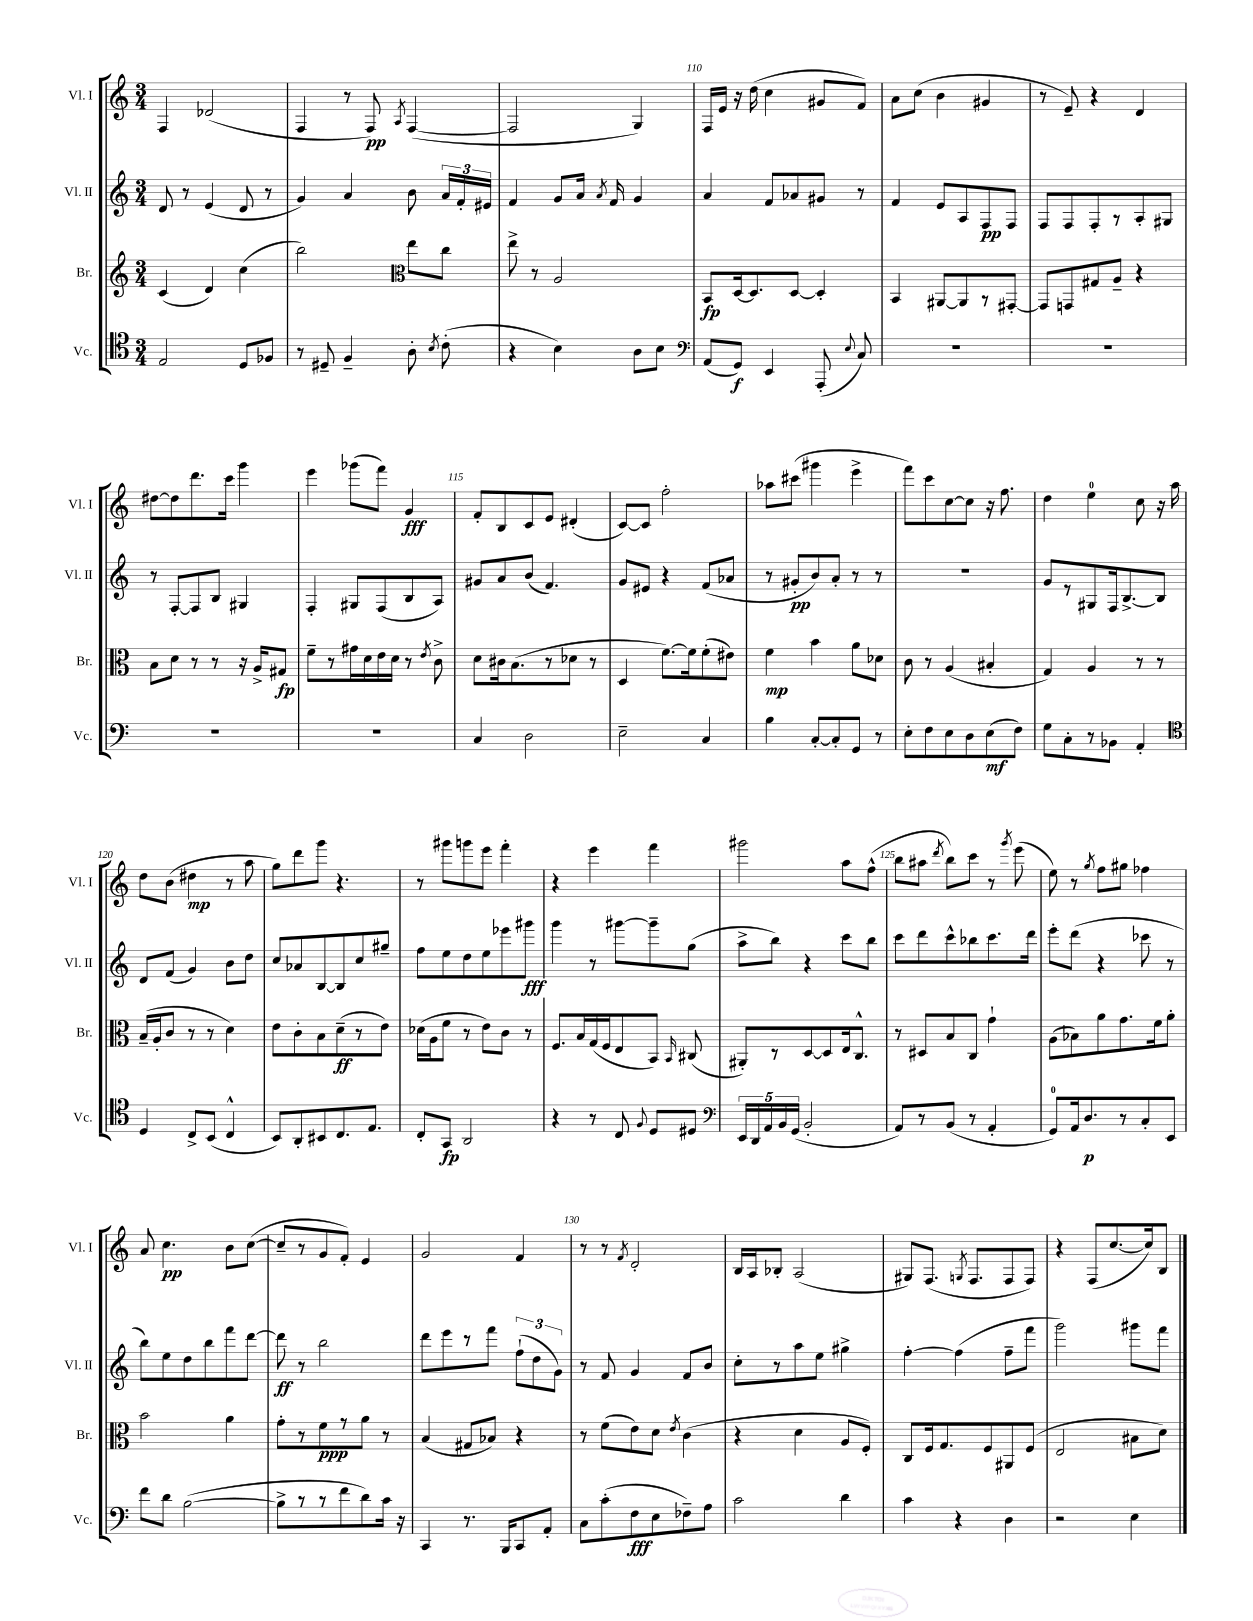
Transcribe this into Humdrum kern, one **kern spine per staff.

**kern	**kern	**kern	**kern
*staff4	*staff3	*staff2	*staff1
*clefC4	*clefG2	*clefG2	*clefG2
*k[]	*k[]	*k[]	*k[]
*M3/4	*M3/4	*M3/4	*M3/4
2E	(4c	8d	4F
.	.	8r	.
.	4d)	(4e	(2d-
8D	(4cc	8d	.
8F-	.	8r	.
=	=	=	=
8r	2bb)	4g)	4F
8D#~	.	.	.
4F~	.	4a	8r
.	.	.	8F)
*	*clefC3	*	*
.	.	.	8qA
8A'	8ee	8b	([4F
8qB	.	.	.
(8c'	8cc	24a	.
.	.	24f'	.
.	.	24e#	.
=	=	=	=
4r	8ee^	4f	2F]
.	8r	.	.
4B)	2A	8g	.
.	.	16a	.
.	.	8qa	.
.	.	16f	.
8A	.	4g	4G)
8B	.	.	.
=	=	=	=
*clefF4	*	*	*
(8AA	8BB	4a	16F
.	.	.	16e
8GG)	[16D	.	16r
.	8.D]	.	(16dd
4EE	.	8f	4cc
.	[8D	8a-	.
(8AAA'	4D']	8g#	8g#
8qqE	.	.	.
8C)	.	8r	8f)
=	=	=	=
2.r	4BB	4f	8a
.	.	.	(8cc
.	[8AA#	8e	4b
.	8AA#]	8A	.
.	8r	8F	4g#
.	[8GG#'	8F	.
=	=	=	=
2.r	8GG#]	8F	8r
.	8GG	8F	8e~)
.	8G#	8F'	4r
.	8A~	8r	.
.	4r	8A'	4d
.	.	8G#	.
=	=	=	=
2.r	8B	8r	[8dd#
.	8d	[8F'	8dd#]
.	8r	8F]	8.ddd
.	8r	8B	.
.	.	.	16ccc
.	16r	4G#	4ggg
.	16A^	.	.
.	8G#	.	.
=	=	=	=
2.r	8f~	4F'	4eee
.	8r	.	.
.	16g#	8G#	(8ggg-
.	16d	.	.
.	16e	(8F	8fff)
.	16d	.	.
.	8r	8B	4g
.	8qe	.	.
.	8c^	8A)	.
=	=	=	=
4C	8d	8g#	8f'
.	16c#	8a	8B
.	(8.B	.	.
2D	.	(8b	8c
.	8r	4.f)	8e
.	8d-	.	(4d#'
.	8r	.	.
=	=	=	=
2E~	4D	8g	[8c)
.	.	8e#	8c]
.	[8.f)	4r	2ff'
.	16f]	.	.
4C	(8f'	(8f	.
.	8e#)	8a-	.
=	=	=	=
4B	4f	8r	8aa-
.	.	8g#'	(8ccc#
[8C'	4b	8b)	4ggg#
8C']	.	8a'	.
8GG	8a	8r	4eee^
8r	8d-	8r	.
=	=	=	=
8E'	8c	2.r	8fff)
8F	8r	.	8ccc
8E	(4A	.	[8cc
8D	.	.	8cc]
(8E	4B#'	.	16r
.	.	.	8.ff
8F)	.	.	.
=	=	=	=
8G	4G)	8g	4dd
8C'	.	8r	.
8r	4A	8G#	4ee
8BB-	.	16F	.
.	.	[8.B^	.
4AA'	8r	.	8cc
.	8r	8B]	16r
.	.	.	16aa
=	=	=	=
*clefC4	*	*	*
4D	(16B~	8d	8dd
.	16A'	.	.
.	8c	(8f	(8b
8C^	8r	4g)	4dd#
(8BB	8r	.	.
4C^^	4d)	8b	8r
.	.	8dd	8aa
=	=	=	=
8BB)	8e	8cc	8gg)
8AA'	8c'	8a-	8ddd
8BB#	8B	[8B	8ggg
8.C	(8d~	8B]	4.r
.	8r	8cc	.
8.E	.	.	.
.	8e)	8gg#~	.
=	=	=	=
8C'	(16d-	8ff	8r
.	16A	.	.
8GG	8f	8ee	8ggg#
2AA	8r	8dd	8ggg
.	8e)	8ee	8eee
.	8c	8eee-	4fff'
.	8r	8ggg#	.
=	=	=	=
4r	8.F	4ggg	4r
.	16B	.	.
8r	(16G	8r	4eee
.	16F	.	.
8C	8E	[8ggg#	.
8qqF	.	.	.
8D	8BB)	8ggg#~]	4fff
.	16qqBB	.	.
8D#	(8C#	(8gg	.
=	=	=	=
*clefF4	*	*	*
20EE	8AA#')	8aa^	2ggg#
20DD	.	.	.
20AA	.	.	.
.	8r	8bb)	.
20BB	.	.	.
(20GG	.	.	.
2BB'	[8D	4r	.
.	8D]	.	.
.	16E	8ccc	8aa
.	8.C^^	.	.
.	.	8bb	(8ff^^
=	=	=	=
8AA)	8r	8ccc	8bb
8r	8D#	8ddd	8aa#
.	.	.	8qddd
(8BB	8B	8ccc^^	8bb)
8r	8C	8bb-	8ccc
4AA'	4g`	8.ccc	8r
.	.	.	8qggg
.	.	.	(8eee
.	.	16ddd	.
=	=	=	=
8GG)	(8A	8eee'	8ee)
16AA	8B-)	(8ddd	8r
8.D	.	.	.
.	.	.	8qgg
.	8a	4r	8ff
8r	8.g	.	8gg#
8C'	.	8ccc-	4ff-
.	16f	.	.
8EE	8a'	8r	.
=	=	=	=
8f	2b	8bb)	8a
8d	.	8ee	4.cc
([2B	.	8dd	.
.	.	8bb	.
.	4a	8fff	8b
.	.	[8ddd	([8cc
=	=	=	=
8B^]	8g'	8ddd]	8cc~]
8r	8r	8r	8r
8r	8f	2bb	8g
8f	8r	.	8f')
8d)	8a	.	4e
16c	8r	.	.
16r	.	.	.
=	=	=	=
4CC	(4B	8ddd	2g
.	.	8eee	.
8.r	8G#	8r	.
.	8B-)	8fff	.
16BBB	.	.	.
8CC	4r	(12ff`	4f
.	.	12dd	.
8AA'	.	.	.
.	.	12g)	.
=	=	=	=
8C	8r	8r	8r
(8c'	(8f	8f	8r
.	.	.	8qf
8F	8e)	4g	2d'
8E	8d	.	.
.	8qe	.	.
8F-~)	(4c	8f	.
8A	.	8b	.
=	=	=	=
2c	4r	8cc'	16B
.	.	.	16A
.	.	8r	8B-'
.	4d	8aa	(2A
.	.	8ee	.
4d	8A	4gg#^	.
.	8F')	.	.
=	=	=	=
4c	8C	[4ff'	8G#)
.	16F	.	(8.F
.	8.G	.	.
4r	.	(4ff]	.
.	.	.	8qG
.	.	.	8.F
.	8F	.	.
4D	8AA#	8ff~	8F
.	(8F	8fff	8F)
=	=	=	=
2r	2E	2ggg)	4r
.	.	.	(8F
.	.	.	[8.cc
4E	8B#	8ggg#	.
.	.	.	16cc])
.	8d)	8fff	8B
==	==	==	==
*-	*-	*-	*-
